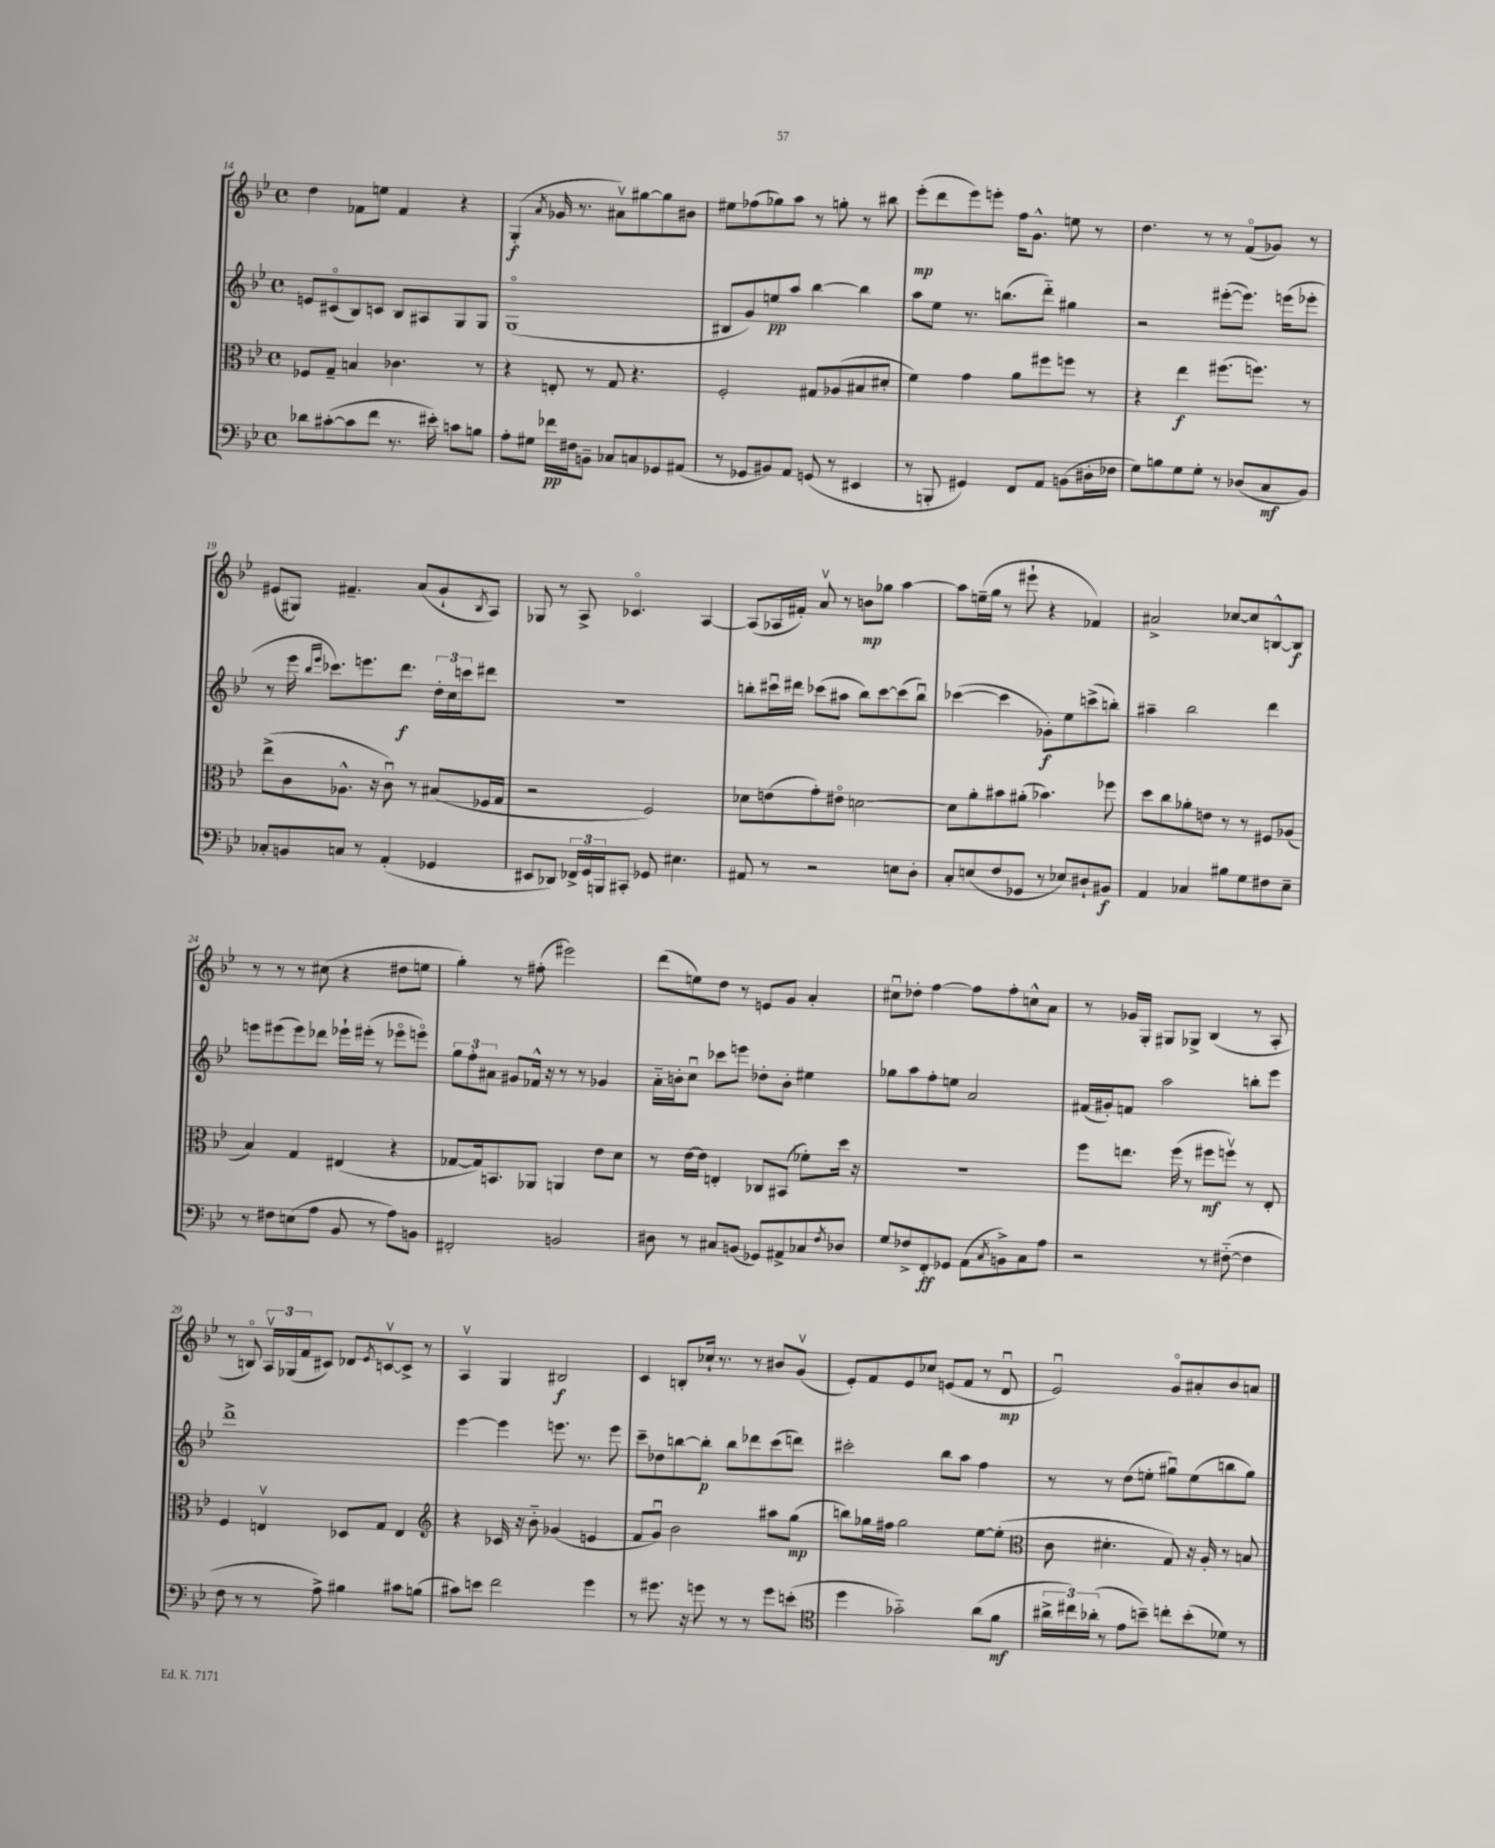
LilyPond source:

<<
\new StaffGroup <<
\new Staff = "s0" {
    \clef treble \key bes \major \defaultTimeSignature \time 4/4
    d''4 fes'8 e''8 fes'4 r4 |
    g4-.\f( \acciaccatura { a'8 } ges'16 r8. ais'8\upbow) gis''8~ gis''8 bis'8 |
    eis''8 fes''8( ges''8) a''8 r8 g''8-. r8 bis''8 |
    ees'''8-.\mp( d'''8 ees'''8) e'''8-. f''16 g'8.-^ e''8 r8 |
    d''4. r8 r8 f'8\flageolet( ges'8) r8 |
    eis'8( gis8) fis'4.-- a'8( g'8-! \acciaccatura { bes8 } a8) |
    ges8 r8 a8-> ces'4.\flageolet a4~ |
    a8( aes16 fis'16-.) a'8\upbow r8 b'8\mp ges''8 a''4~ |
    a''8 e''16--( g''16 r8 eis'''8-! r4 fes'4) |
    ais'2-> ces''8~ ces''8 b8~-^ b8\f |
    r8 r8 r8 cis''8( r4 dis''8 e''8 |
    g''4-.) r8 fis''8-.( eis'''2) |
    d'''8( e''8) d''8 r8 e'8 g'8 a'4-. |
    cis''8\downbow des''8-. f''4~ f''8 f''8-. c''8-^ a'8 |
    r8 ges'16 g16-. gis8 ges8-> bes4( r8 a8-. |
    r8 b8\flageolet) \tuplet 3/2 { a16\upbow ges16( f'16 } cis'8) des'8 \acciaccatura { ees'8 } c'8~\upbow c'8-> r8 |
    a4\upbow g4 bis2\f |
    c'4 b8-. ces''16-! r8. r8 bis'8 g'8\upbow( |
    ees'8-.) f'8 ees'8 ces''8 e'8( f'8 r8 d'8\downbow\mp |
    ees'2\downbow) g'8\flageolet ais'8-. bes'8 a'8 \bar "|." |
}
\new Staff = "s1" {
    \clef treble \key bes \major \defaultTimeSignature \time 4/4
    e'8 cis'8\flageolet( bes8) c'8 bes8 ais8 g8 g8 |
    g1\flageolet( |
    bis8 g'8) e''8\pp a''8 bes''4~ bes''4 |
    a''8 ees''8 r8. b''8.( d'''8-_) gis''4 |
    r2 eis'''8~-.( eis'''8.) e'''16( ees'''8-. |
    r8 ees'''16 \grace { bes''16 ees'''16 } ces'''8.) e'''8. d'''8.\f \tuplet 3/2 { d''16-. c''16 c'''16 } dis'''8 |
    R1 |
    b''8-. cis'''16\downbow dis'''16 ces'''8( ais''8 b''8) ces'''8~ ces'''8( b''8\downbow) |
    ces'''4~( ces'''4 ges'8-.\f) ees''8 c'''8->( b''8-.) |
    ais''4-- bes''2 d'''4 |
    e'''8 eis'''8( eis'''8) des'''8 ees'''16-! eis'''16-.( r8 ees'''8\flageolet e'''8\flageolet) |
    \tuplet 3/2 { g''8 f''8-. ais'8 } gis'8 fes'16-^ r16 r8 r8 ges'4 |
    a'16-_ b'16-. c''8\downbow ces'''8 e'''8 des''8-. b'8-. eis''4 |
    ges''8 a''8 f''8-. e''8 a'2 |
    fis'16( gis'16-.) f'8 a''2 b''8-. ees'''8 |
    d'''1-> |
    ees'''4~ ees'''4 e'''8. r8. e'''8 |
    c'''8-- des''8 b''8~ b''8-.\p b''8 des'''8 c'''8( d'''8) |
    cis'''2-. bes''8 a''8 f''4 |
    r8 r8 d''8( e''8-. gis''8\downbow) e''8( b''8 gis''8) \bar "|." |
}
\new Staff = "s2" {
    \clef alto \key bes \major \defaultTimeSignature \time 4/4
    fes8 g8-- b4 ces'4. r8 |
    r4 e8-. r8 g8 r4. |
    f2-. gis8 aes8( bis8 dis'8-. |
    f'4) g'4 a'8 fis''8 f''8 r8 |
    r4 ees''4\f fis''8.( f''8.) r8 |
    ees''8->( c'8 aes8.-^ r16 c'8\downbow) r8 bis8( fes16 g16 |
    r2 f2) |
    des'8 e'8( g'8-.) eis'8\flageolet d'2~ |
    d'8 a'8-. bis'8 ais'8-.( bes'4.) fes''8 |
    d''8 c''8 aes'8-. e'8 r8 r8 fis8 aes8( |
    bes4) g4 eis4( r4 |
    ges8~ ges16) b,8. aes,8 a,4 ees'8 d'8 |
    r8 ees'16~ ees'16 e4-. ces8 bis,8( fes'8-.) d''16 r16 |
    R1 |
    f''8 e''8. f''16( r8 fis''8\mf f''8\upbow) r8 ees8-. |
    f4 e4\upbow des8 g8 e4 |
    \clef treble r4 ces'16 r16 bes'8-_ ges'4( e'4 |
    f'8 g'8\downbow) bes'2 ais''8 g''8\mp( |
    b''8) ges''16 fis''16 ges''2 ees''8~ ees''8-.( |
    \clef alto c'8 dis'4.-. g8) r16 a16-. r8 b8 \bar "|." |
}
\new Staff = "s3" {
    \clef bass \key bes \major \defaultTimeSignature \time 4/4
    des'8 cis'8~-.( cis'8 f'8 r8. eis'16-.) c'8 b8 |
    a8-. gis8 fes'16\pp fis16 b,8-- ces8 c8 ges,8 ais,8( |
    r8 ges,8 bis,8) a,8 g,8( r8 eis,4 |
    r8 b,,8-. gis,4) f,8 a,8 b,8( dis16-. fes16 |
    g8) b8 g8 g8-. r8 des8( c8\mf bes,8) |
    ces8-. b,8 c8 r8 a,4-.( ges,4 |
    eis,8 des,8) \tuplet 3/2 { fes,16-> g,16 b,,16 } cis,8-. ges,8 eis4. |
    ais,8 r8 r2 e8 d8-. |
    c8-. e8( f8 ges,8 r8 ees8) dis8-! bis,8\f |
    a,4 ces4 bis8 g8 fis8 ees8-- |
    r8 fis8 e8( a8 bes,8 r8 a8) b,8 |
    fis,2-. b,2 |
    dis8 r8 cis8 b,8( ges,8) ais,8-> ces8 \acciaccatura { f8 } des8 |
    g8 fes8-> f,8-.\ff ges,8 a,8( \acciaccatura { c8 } b,8->) c8 a8 |
    r2 r8 fis8~-_( fis4 |
    f8 r8 r8 a8->) bis4 cis'8 b8( |
    cis'8) e'8 f'2 g'4 |
    r8 gis'8. r16 g'8 r8 r8 g'8 e'8-.( |
    \clef tenor d''4 ges'2-_) a'8( f'8\mf |
    \tuplet 3/2 { ais'16-> cis''16) aes'16-.( } r8 ees'8 b'8--) c''8-. b'8-.( des'8) r8 \bar "|." |
}
>>
>>
\layout { \context { \Score currentBarNumber = #14 } }
